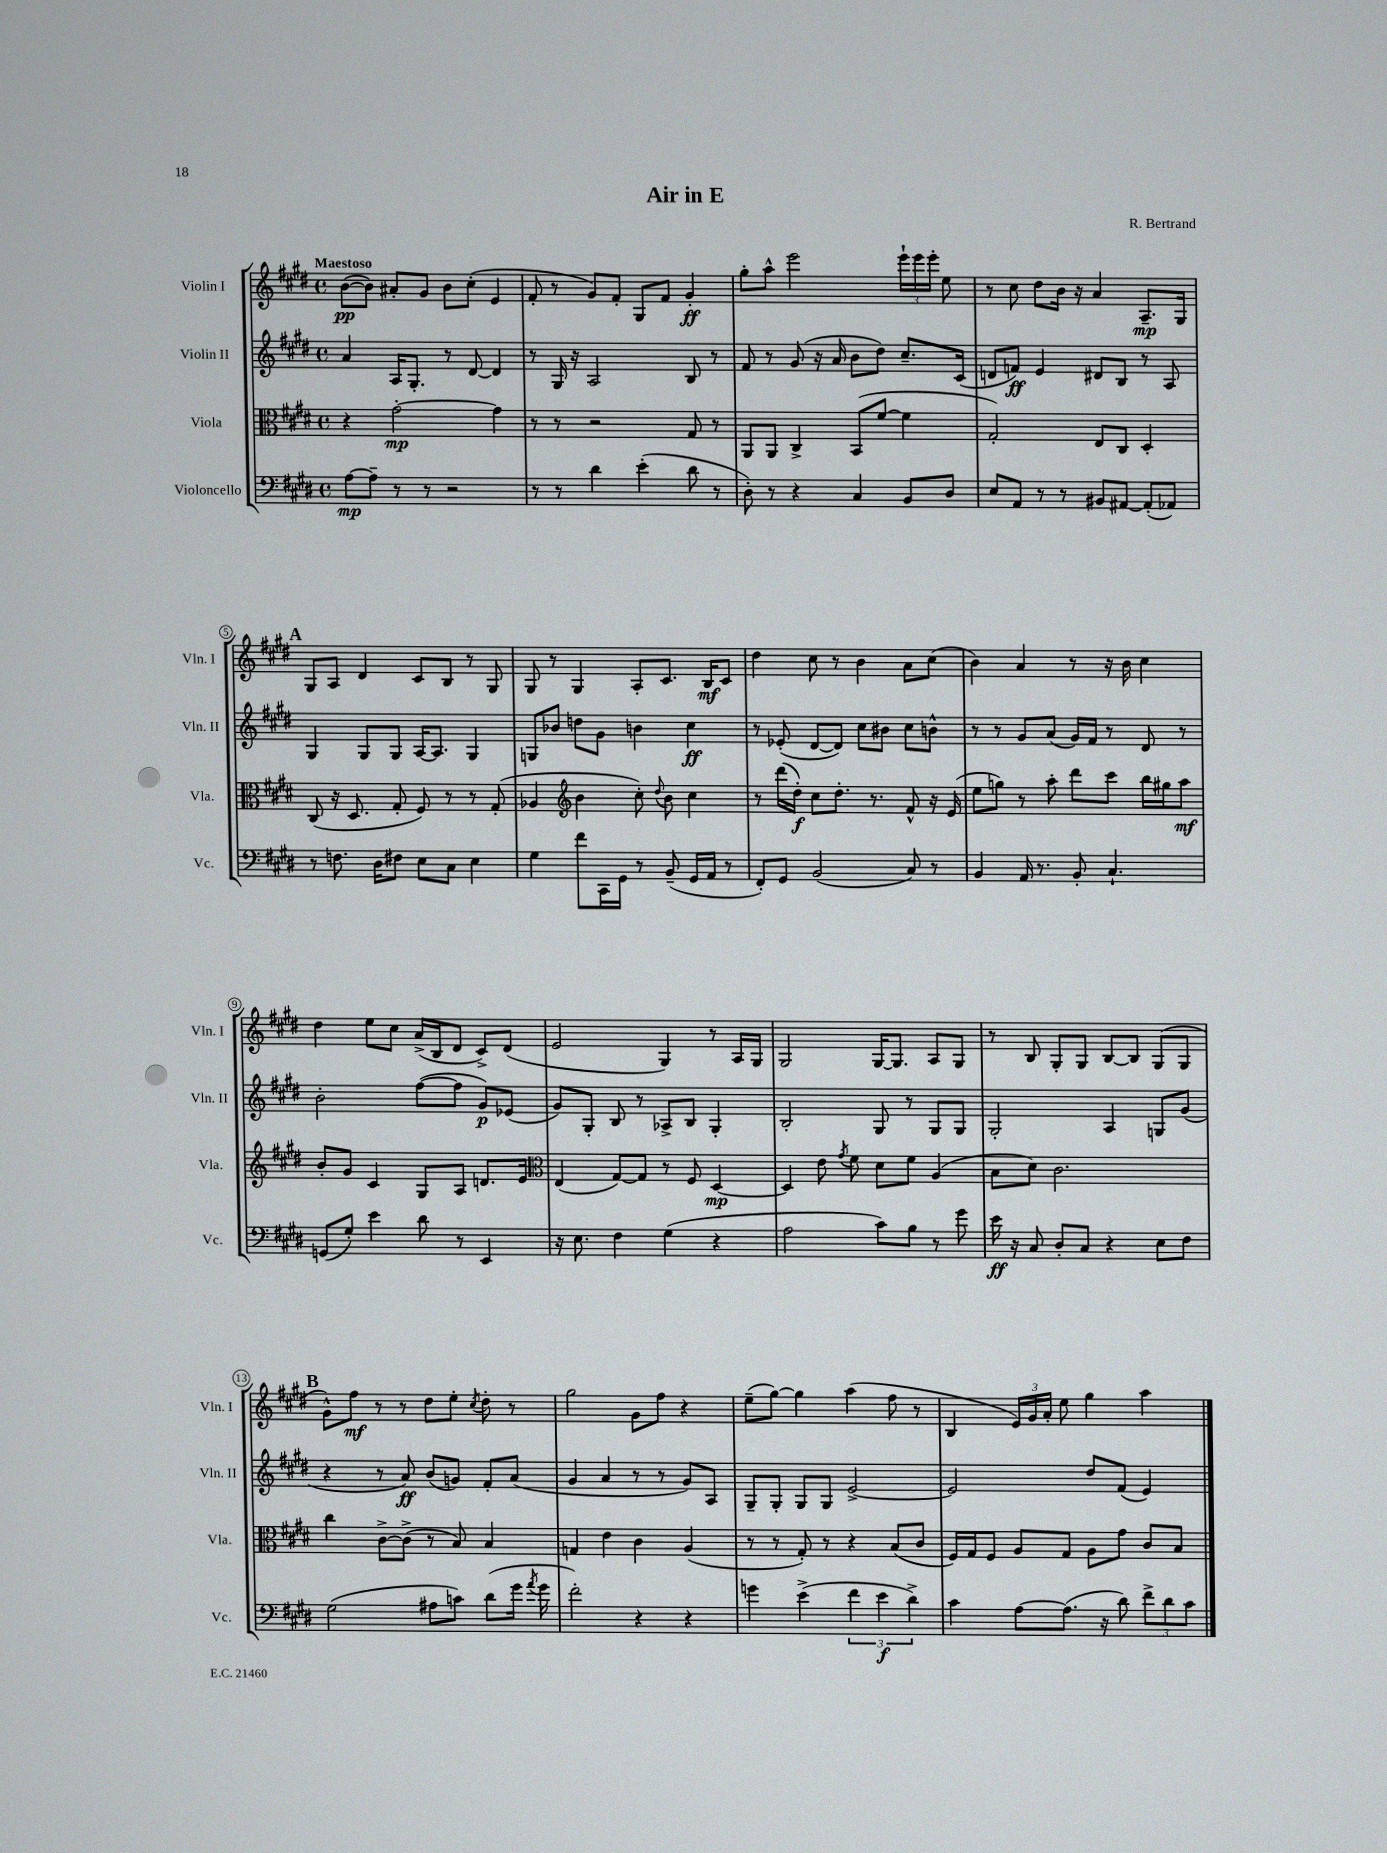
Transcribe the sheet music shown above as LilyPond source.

\header { title = "Air in E" composer = "R. Bertrand" }
<<
\new StaffGroup <<
\new Staff = "s0" \with { instrumentName = "Violin I" shortInstrumentName = "Vln. I" } {
    \clef treble \key e \major \defaultTimeSignature \time 4/4 \tempo "Maestoso"
    \autoBeamOff b'8[~\pp( b'8]) ais'8[-. gis'8] b'8[ cis''8]-.( e'4 |
    fis'8-. r8 gis'8[) fis'8]-. gis8[ fis'8] gis'4-.\ff |
    gis''8[-. a''8]-^ e'''2 \tuplet 3/2 { e'''16[-! e'''16 e'''16]-. } e''8 |
    r8 cis''8 dis''8[ b'16] r16 a'4 a8.[--\mp gis16] |
    \mark \markup { \bold "A" } gis8[ a8] dis'4 cis'8[ b8] r8 gis8 |
    gis8 r8 gis4 a8[-. cis'8.] b16[\mf cis'8] |
    dis''4 cis''8 r8 b'4 a'8[ cis''8]( |
    b'4) a'4 r8 r16 b'16 cis''4 |
    dis''4 e''8[ cis''8] a'16[->( b16 dis'8] cis'8[->) dis'8]( |
    e'2 gis4) r8 a16[ gis16] |
    gis2 gis16[~ gis8.] a8[ gis8] |
    r8 b8 gis8[-. gis8] b8[~ b8] gis8[( gis8] |
    \mark \markup { \bold "B" } gis'8[-^) fis''8]\mf r8 r8 dis''8[ e''8]-. \acciaccatura { cis''8 } dis''8-. r8 |
    gis''2 gis'8[ fis''8] r4 |
    e''8[--( gis''8]~) gis''4 a''4( fis''8 r8 |
    b4 \tuplet 3/2 { e'16[) gis'16 a'16]-. } e''8 gis''4 a''4 \bar "|." |
}
\new Staff = "s1" \with { instrumentName = "Violin II" shortInstrumentName = "Vln. II" } {
    \clef treble \key e \major \defaultTimeSignature \time 4/4
    \autoBeamOff a'4 a16[ gis8.]-. r8 dis'8~ dis'4 |
    r8 gis16 r16 a2 b8 r8 |
    fis'8 r8 gis'8( r16 a'16 b'8[ dis''8]) cis''8.[-- cis'16]( |
    d'8[ f'8]\ff) e'4 dis'8[ b8] r8 a8 |
    \mark \markup { \bold "A" } gis4 gis8[ gis8] a16[~ a8.] gis4 |
    g8[ bes'8] d''8[ gis'8] b'4 cis''4\ff |
    r8 ees'8-.( dis'8[~ dis'8]) cis''8[ bis'8] cis''8[ b'8]-^ |
    r8 r8 gis'8[ a'8]( gis'16[) fis'16] r8 dis'8 r8 |
    b'2-. fis''8[~( fis''8] gis'8[\p) ees'8]( |
    gis'8[) gis8]-. b8 r8 aes8[-> b8] gis4-. |
    b2-. gis8 r8 gis8[ gis8] |
    gis2-. a4 g8[ gis'8]( |
    \mark \markup { \bold "B" } r4 r8 a'8\ff) b'8[( g'8]) fis'8[-. a'8]( |
    gis'4 a'4 r8 r8 gis'8[) a8] |
    gis8[-- gis8]-. gis8[ gis8] e'2~-> |
    e'2 dis''8[ fis'8]( e'4) \bar "|." |
}
\new Staff = "s2" \with { instrumentName = "Viola" shortInstrumentName = "Vla." } {
    \clef alto \key e \major \defaultTimeSignature \time 4/4
    \autoBeamOff r4 gis'2~-.\mp gis'4 |
    r8 r8 r2 gis8 r8 |
    a,8[ a,8] cis4-> b,8[( fis'8]~ fis'4 |
    gis2-.) e8[ cis8] dis4-. |
    \mark \markup { \bold "A" } cis8( r16 dis8. gis8-. fis8) r8 r8 gis8-.( |
    aes4 \clef treble b'4 cis''8-.) \appoggiatura { dis''8 } b'8 cis''4 |
    r8 dis'''16[( dis''16]-.\f) cis''8[ dis''8.]-. r8. fis'8-^ r16 e'16( |
    e''8[ g''8]) r8 a''8-. dis'''8[ cis'''8] b''16[ gis''16 a''8]\mf |
    b'8[-. gis'8] cis'4 gis8[ a8] d'8.[ e'16] |
    \clef alto e4( gis8[~) gis8] r8 fis8 dis4~\mp |
    dis4 e'8 \acciaccatura { gis'8 } fis'8 dis'8[ fis'8] a4( |
    b8[ dis'8]) cis'2. |
    \mark \markup { \bold "B" } cis''4 cis'8[~-> cis'8]->( r8 b8) b4 |
    g4 e'4 cis'4 a4( |
    r8 r8 gis8-.) r8 r4 b8[( cis'8] |
    fis16[) gis16 fis8] a8[ gis8] a8[ gis'8] cis'8[ b8] \bar "|." |
}
\new Staff = "s3" \with { instrumentName = "Violoncello" shortInstrumentName = "Vc." } {
    \clef bass \key e \major \defaultTimeSignature \time 4/4
    \autoBeamOff a8[~\mp a8]-- r8 r8 r2 |
    r8 r8 dis'4 e'4-.( dis'8 r8 |
    dis8-.) r8 r4 cis4 b,8[ dis8] |
    e8[ a,8] r8 r8 bis,8[ ais,8]~ ais,8[-.( aes,8]) |
    \mark \markup { \bold "A" } r8 f8. dis16[ fis8] e8[ cis8] e4 |
    gis4 fis'8[ cis,16 gis,16] r8 b,8--( gis,16[ a,16] r8 |
    fis,8[-.) gis,8] b,2( cis8) r8 |
    b,4 a,16 r8. b,8-. cis4.-! |
    g,8[( gis8]-.) e'4 dis'8 r8 e,4 |
    r16 e8. fis4 gis4( r4 |
    a2 cis'8[) b8] r8 gis'8 |
    e'16\ff r16 cis8 dis8[-. cis8] r4 e8[ fis8] |
    \mark \markup { \bold "B" } gis2( ais8[ c'8]) dis'8[( gis'16] \acciaccatura { a'8 } gis'16 |
    fis'2-.) r4 r4 |
    g'4 e'4->( \tuplet 3/2 { fis'4 e'4\f dis'4->) } |
    cis'4 a8[~ a8.]( r16 dis'8) \tuplet 3/2 { fis'8[-> dis'8 cis'8] } \bar "|." |
}
>>
>>
\layout { \context { \Score \override BarNumber.stencil = #(make-stencil-circler 0.1 0.3 ly:text-interface::print) } }
